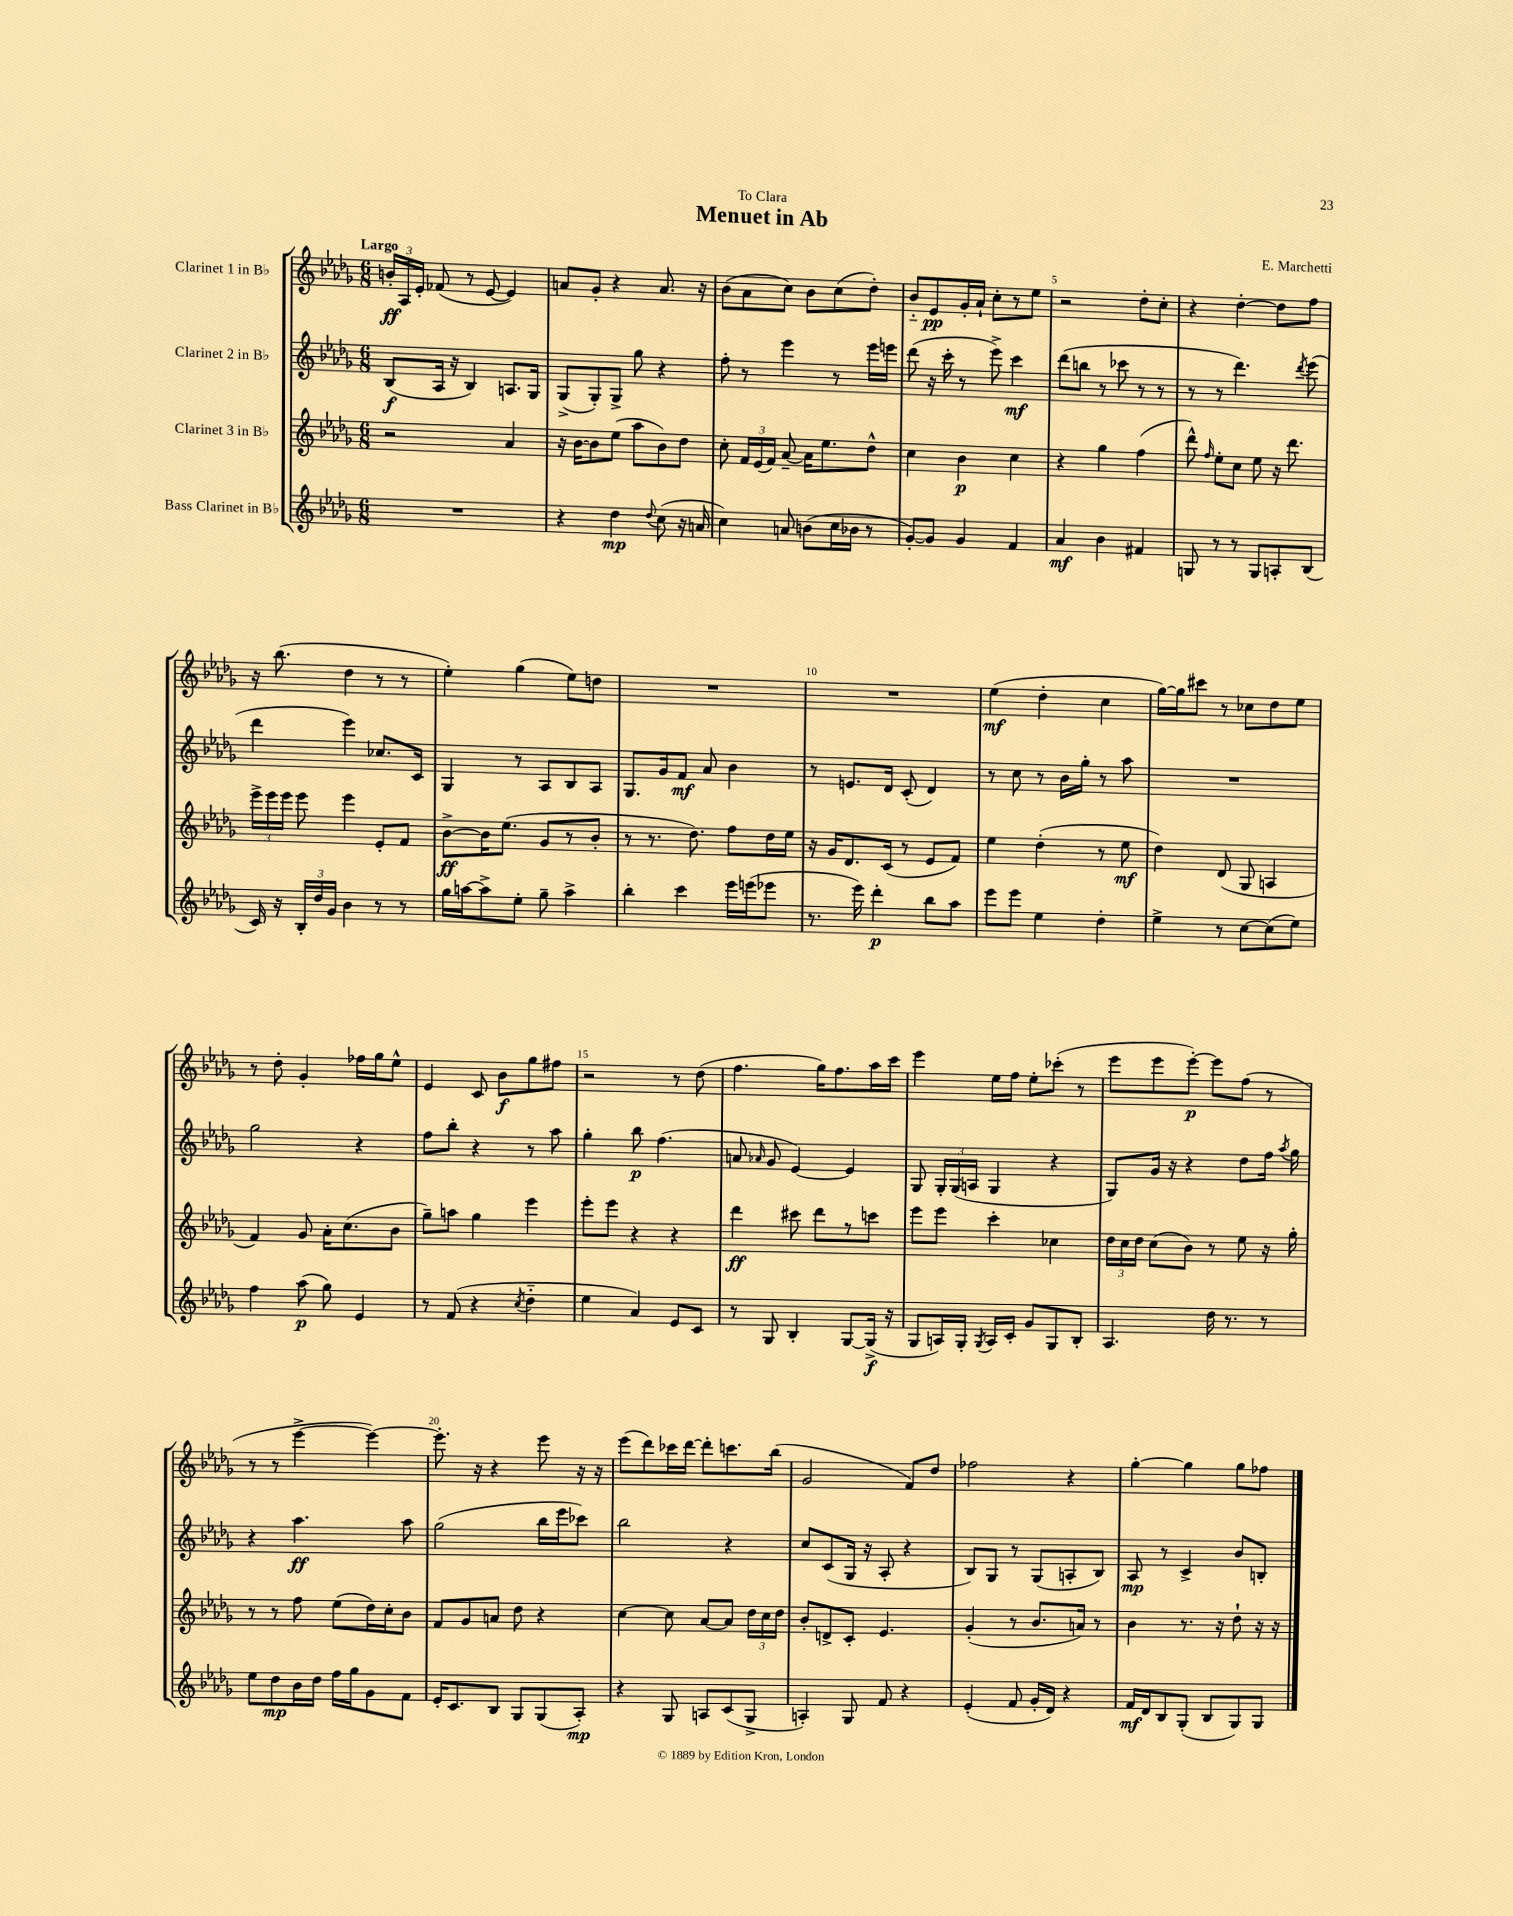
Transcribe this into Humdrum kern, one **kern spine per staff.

**kern	**kern	**kern	**kern
*staff4	*staff3	*staff2	*staff1
*clefG2	*clefG2	*clefG2	*clefG2
*k[b-e-a-d-g-]	*k[b-e-a-d-g-]	*k[b-e-a-d-g-]	*k[b-e-a-d-g-]
*M6/8	*M6/8	*M6/8	*M6/8
2.r	2r	(8B-	24b'
.	.	.	24A-
.	.	.	24e-'
.	.	16A-	(8f-
.	.	16r	.
.	.	4B-)	8r
.	.	.	[8e-
.	4a-	8.A	4e-])
.	.	16G-	.
=	=	=	=
4r	16r	(8G-^	8a
.	[16b-	.	.
.	8b-]	8G-')	8g-'
4dd-	(8ee-	8G-^	4r
.	8aa-	8gg-	.
8qqdd-	.	.	.
(8cc	8b-)	4r	8.a
16r	8dd-	.	.
16a	.	.	16r
=	=	=	=
4cc)	8cc'	8ff'	(8b-
.	24f	8r	8a-
.	(24e-	.	.
.	24f)	.	.
8a	[8a-~	4eee-	8cc)
(8b	16a-]	.	8b-
.	8.ee-	.	.
16cc	.	8r	(8cc
16b-	.	.	.
8r	8dd-^^	16eee-	8dd-')
.	.	16eee	.
=	=	=	=
[8g-')	4cc	(8ddd-	8b-'~
8g-]	.	16r	8e-
.	.	16ccc'	.
4g-	4b-	8r	16g-'
.	.	.	16a-`
.	.	8eee-^)	8cc'
4f	4cc	4ccc	8r
.	.	.	8ee-
=	=	=	=
4a-	4r	(8ddd-	2r
.	.	8bb	.
4b-	4gg-	8r	.
.	.	8ccc-	.
4f#	(4ff	8r	8dd-'
.	.	8r	8cc'
=	=	=	=
8G	8ddd-^^)	8r	4r
.	16qqff	.	.
8r	8ee-'	8r	.
8r	8cc	4.ddd-)	[4dd-'
8G	8ee-	.	.
8A'	16r	.	8dd-]
.	8.ddd-	.	.
.	.	8qddd-	.
(8B-	.	(8eee-	8ff
=	=	=	=
16c)	24eee-^	4ddd-	16r
.	24eee-	.	.
16r	.	.	(8.bb-
.	24eee-	.	.
24B-'	8eee-	.	.
24dd-	.	.	.
24g-	.	.	.
4b-	4eee-	4eee-)	4dd-
8r	8e-'	8.cc-	8r
8r	8f	.	8r
.	.	16c	.
=	=	=	=
16gg-	[8b-^	4G-	4ee-')
[16aa	.	.	.
8aa^]	16b-]	.	.
.	(8.ee-	.	.
8ee-'	.	8r	(4gg-
8gg-~	8g-	8A-	.
4aa^	8r	8B-	8ee-)
.	8b-'	8A-	8dd
=	=	=	=
4bb-'	8r	8.G-	2.r
.	8.r	.	.
.	.	16g-	.
4ccc	.	8f	.
.	8.dd-)	.	.
.	.	8a-	.
16eee-	8ff	4b-	.
(16eee	.	.	.
8eee-	16dd-	.	.
.	16ee-	.	.
=	=	=	=
8.r	16r	8r	2.r
.	16g-	.	.
.	8.d-	8.e	.
16eee-)	.	.	.
4ddd-'	.	.	.
.	(16c	16d-	.
.	8r	(8c'	.
8bb-	8e-	4d-)	.
8aa-	8f)	.	.
=	=	=	=
8eee-	4ee-	8r	(4ee-
8eee-	.	8cc	.
4ee-	(4dd-'	8r	4dd-'
.	.	16b-	.
.	.	16gg-'	.
4dd-'	8r	8r	4cc
.	8ee-	8aa-	.
=	=	=	=
4ee-^	4dd-)	2.r	[16gg-)
.	.	.	16gg-]
.	.	.	8ccc#
8r	(8d-	.	8r
[8cc	8G-	.	8cc-
(8cc]	4A	.	8dd-
8ee-)	.	.	8ee-
=	=	=	=
4ff	4f)	2gg-	8r
.	.	.	8dd-'
(8aa-	8g-	.	4g-'
8gg-)	16a-'	.	.
.	(8.cc	.	.
4e-	.	4r	16ff-
.	.	.	16gg-
.	8b-	.	8ee-^^
=	=	=	=
8r	8gg-~)	8ff	4e-
(8f	8aa	8bb-'	.
4r	4gg-	4r	8c
.	.	.	8b-
8qcc	.	.	.
4dd-'~	4eee-	8r	8gg-
.	.	8aa-	8ff#
=	=	=	=
4ee-	8eee-'	4gg-'	2r
.	8eee-	.	.
4a-)	4r	8bb-	.
.	.	(4.ff	.
8e-	4r	.	8r
8c	.	.	(8dd-
=	=	=	=
8r	4ddd-	8a	4.ff
.	.	16qqa-	.
8G-	.	8g-	.
4B-'	8ccc#	[4e-)	.
.	8ddd-	.	16gg-)
.	.	.	8.ff
[8G-	8r	4e-]	.
(16G-^]	8ccc	.	16aa-
16r	.	.	16ccc
=	=	=	=
8G-	8eee-	8G-	4eee-
16A)	8eee-	24G-'	.
.	.	(24G-	.
16G-'	.	.	.
.	.	24A	.
8qG-	.	.	.
16A	4ccc'	4G-	16ee-
16c'	.	.	16ff
8g-	.	.	8ee-'
8G-	4cc-	4r	(8ccc-'
8B-'	.	.	8r
=	=	=	=
4.A-	24dd-	8G-)	8eee-
.	24cc	.	.
.	24dd-	.	.
.	(8cc	16g-	8eee-
.	.	16r	.
.	8b-)	4r	[8eee-')
16dd-	8r	.	8eee-]
8.r	.	.	.
.	8ee-	8dd-	(8ff
8r	16r	16ff	8r
.	.	8qaa-	.
.	16gg-'	16gg-	.
=	=	=	=
8ee-	8r	4r	8r
8dd-	8r	.	8r
16b-	8ff	4.aa-	[4eee-^
16dd-	.	.	.
16ff	(8ee-	.	.
16gg-	.	.	.
8g-	16dd-)	.	4eee-_)
.	16cc'	.	.
8f	8b-	8aa-	.
=	=	=	=
16e-'	8f	(2gg-	8.eee-']
8.c	.	.	.
.	8g-	.	.
.	.	.	16r
8B-	8a	.	4r
8G-	8dd-	.	.
(8G-	4r	16bb-	8eee-
.	.	16eee-	.
8A-')	.	8ccc-)	16r
.	.	.	16r
=	=	=	=
4r	[4cc	2bb-	(8eee-
.	.	.	8ddd-)
8G-	8cc]	.	16ccc-
.	.	.	[16ddd-
8A	[8a-	.	8ddd-']
(8c	8a-]	4r	8.ccc
8G-^	24dd-	.	.
.	24cc	.	.
.	.	.	(16bb-
.	24dd-	.	.
=	=	=	=
4A')	8b-'	8cc	2g-
.	8d^	(8c	.
8G-	8c'	16G-	.
.	.	16r	.
8f	4.e-	8A-'	.
4r	.	4r	8f)
.	.	.	8dd-
=	=	=	=
(4e-'	(4g-'	8B-)	2ff-
.	.	8G-	.
8f	8r	8r	.
16g-'	8.b-	(8G-	.
16d-)	.	.	.
4r	.	8A'	4r
.	16a)	.	.
.	8r	8B-)	.
=	=	=	=
16f	4b-	8A-	[4gg-'
16d-	.	.	.
8B-	.	8r	.
(8G-'	8.r	4c^	4gg-]
8B-	.	.	.
.	16r	.	.
8G-)	8dd-`	8b-	8gg-
8G-	16r	8B'	8ff-
.	16r	.	.
==	==	==	==
*-	*-	*-	*-
